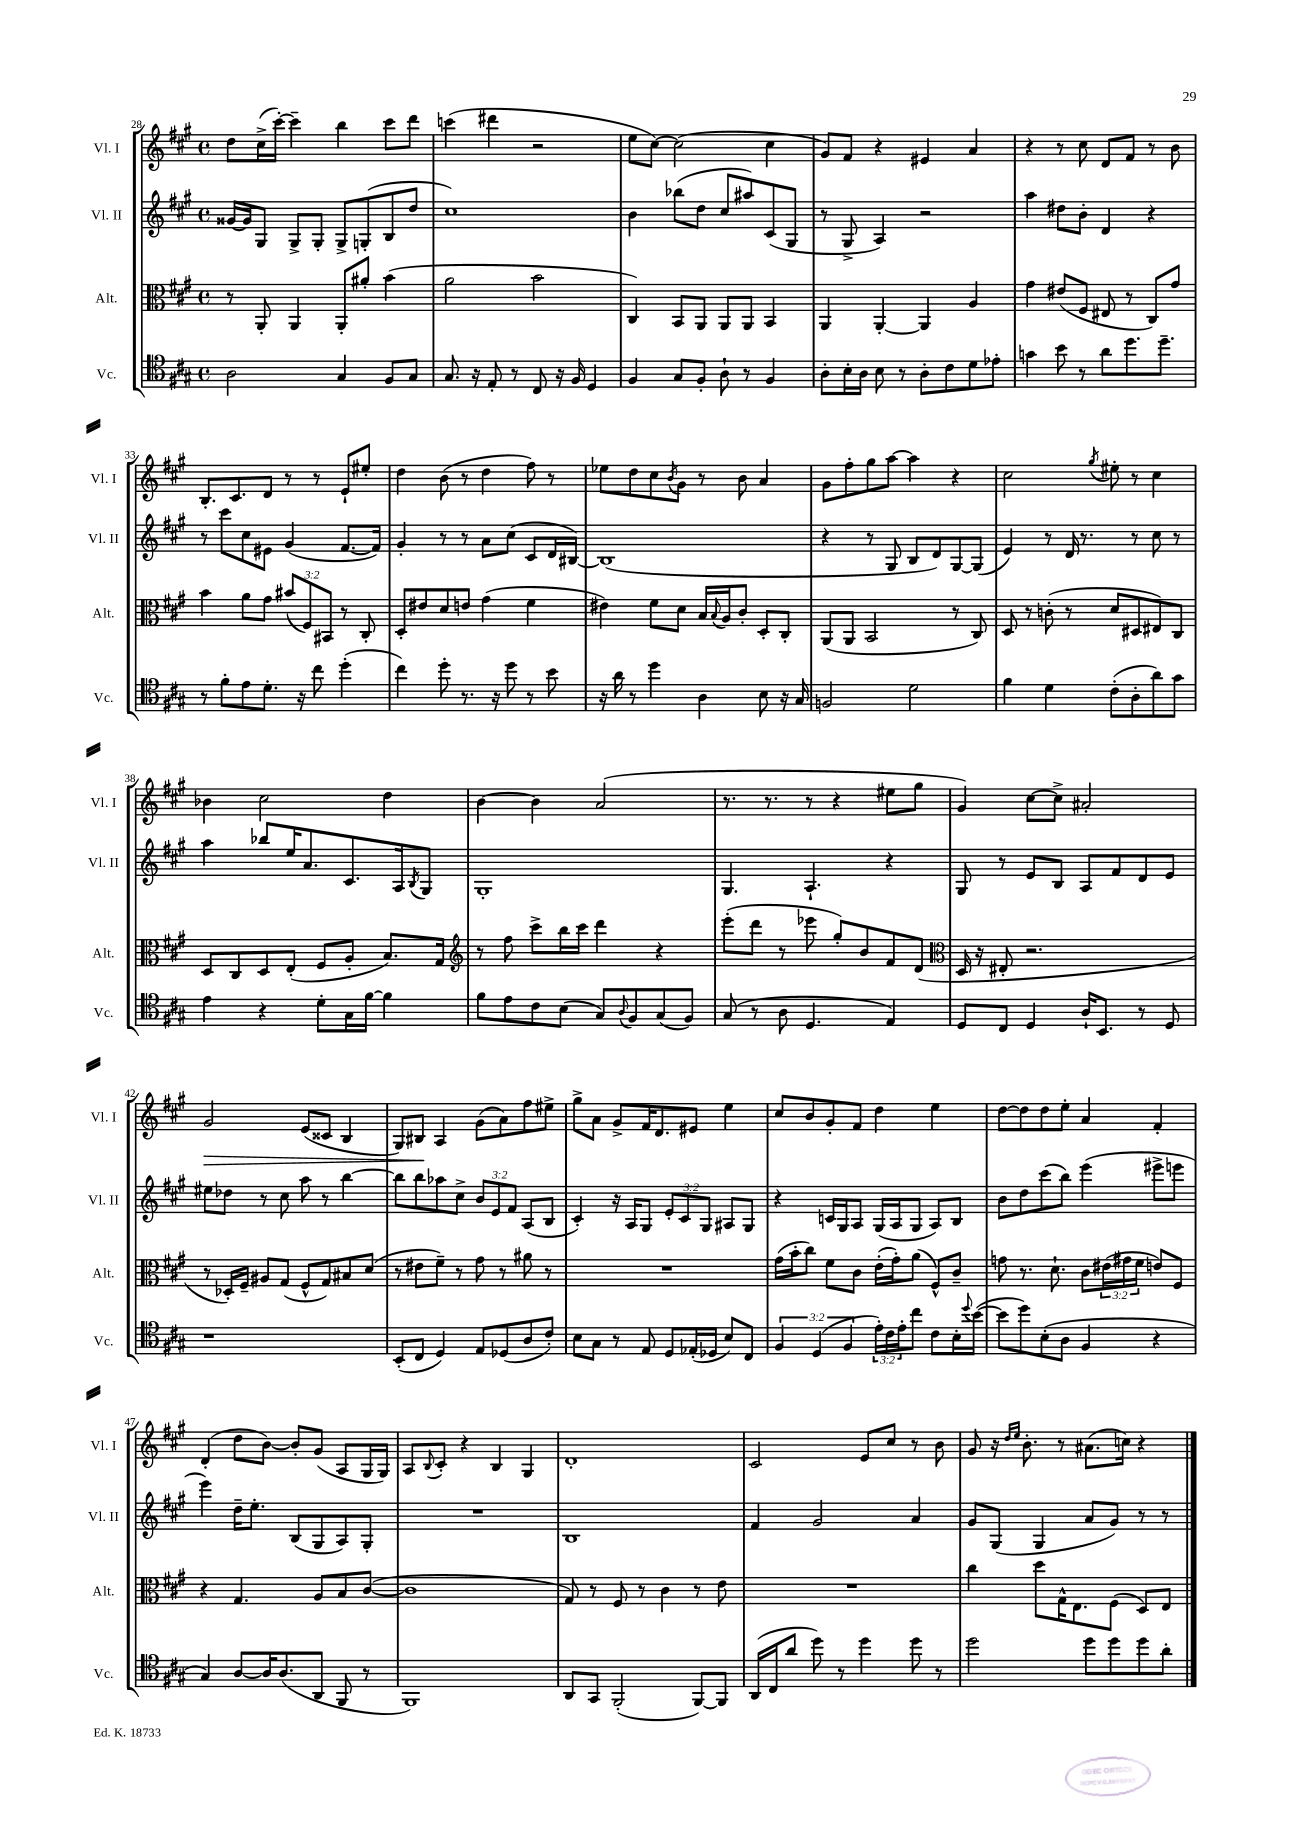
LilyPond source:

<<
\new StaffGroup <<
\new Staff = "s0" \with { instrumentName = "Vl. I" shortInstrumentName = "Vl. I" } {
    \clef treble \key a \major \defaultTimeSignature \time 4/4
    d''8 cis''16->( cis'''16~-.) cis'''4-- b''4 cis'''8 d'''8 |
    c'''4( dis'''4 r2 |
    e''8 cis''8~) cis''2( cis''4 |
    gis'8) fis'8 r4 eis'4 a'4 |
    r4 r8 cis''8 d'8 fis'8 r8 b'8 |
    b8.-. cis'8. d'8 r8 r8 e'8-! eis''8-. |
    d''4 b'8( r8 d''4 fis''8) r8 |
    ees''8 d''8 cis''8 \acciaccatura { b'8 } gis'8 r8 b'8 a'4 |
    gis'8 fis''8-. gis''8 a''8~ a''4 r4 |
    cis''2 \acciaccatura { gis''8 } eis''8-. r8 cis''4 |
    bes'4 cis''2 d''4 |
    b'4~ b'4 a'2( |
    r8. r8. r8 r4 eis''8 gis''8 |
    gis'4) cis''8~ cis''8-> ais'2-. |
    gis'2\> e'8( cisis'8 b4 |
    gis8) bis8\! a4 gis'8( a'8) fis''8 eis''8-> |
    gis''8-> a'8 gis'8-> fis'16 d'8. eis'8 e''4 |
    cis''8 b'8 gis'8-. fis'8 d''4 e''4 |
    d''8~ d''8 d''8 e''8-. a'4 fis'4-. |
    d'4-.( d''8 b'8~) b'8-. gis'8( a8 gis16 gis16) |
    a8 \appoggiatura { b8 } cis'8-. r4 b4 gis4 |
    d'1-. |
    cis'2 e'8 cis''8 r8 b'8 |
    gis'8 r16 \grace { d''16 e''16 } b'8.-. r8 ais'8.( c''16) r4 \bar "|." |
}
\new Staff = "s1" \with { instrumentName = "Vl. II" shortInstrumentName = "Vl. II" } {
    \clef treble \key a \major \defaultTimeSignature \time 4/4 \override Staff.TupletNumber.text = #tuplet-number::calc-fraction-text
    gisis'16~ gisis'16 gis8 gis8-> gis8-. gis8-> g8-.( b8 d''8 |
    cis''1) |
    b'4 bes''8( d''8 cis''8 ais''8) cis'8( gis8 |
    r8 gis8-> a4) r2 |
    a''4 dis''8 b'8-. d'4 r4 |
    r8 cis'''8 cis''8 eis'8 gis'4( fis'8.~ fis'16) |
    gis'4-. r8 r8 a'8 cis''8( cis'8 d'16 bis16~) |
    bis1( |
    r4 r8 gis8 b8 d'8) gis8~ gis8( |
    e'4) r8 d'16 r8. r8 cis''8 r8 |
    a''4 bes''8 e''16 a'8. cis'8. a16 \acciaccatura { b8 } gis8 |
    gis1-. |
    gis4. a4.-! r4 |
    gis8 r8 e'8 b8 a8 fis'8 d'8 e'8 |
    eis''8 des''8 r8 cis''8 a''8 r8 b''4~ |
    b''8 b''8 aes''8 cis''8-> \tuplet 3/2 { b'8 e'8 fis'8 } a8( b8 |
    cis'4-.) r16 a16 gis8 \tuplet 3/2 { e'8-. cis'8 gis8 } ais8 gis8 |
    r4 c'16 gis16 a8 gis16( a16 gis8 a8) b8 |
    b'8 d''8 cis'''8( b''8) e'''4( eis'''8-> e'''8 |
    e'''4) d''16-- e''8.-. b8( gis8 a8) gis8-. |
    R1 |
    b1 |
    fis'4 gis'2 a'4 |
    gis'8 gis8( gis4 a'8 gis'8) r8 r8 \bar "|." |
}
\new Staff = "s2" \with { instrumentName = "Alt." shortInstrumentName = "Alt." } {
    \clef alto \key a \major \defaultTimeSignature \time 4/4 \override Staff.TupletNumber.text = #tuplet-number::calc-fraction-text
    r8 a,8-. a,4 a,8-. ais'8-. b'4( |
    a'2 b'2 |
    cis4) b,8 a,8 a,8 a,8 b,4 |
    a,4 a,4~-. a,4 a4 |
    gis'4 eis'8( fis8 eis8 r8 cis8) gis'8 |
    b'4 a'8 gis'8 \tuplet 3/2 { bis'8( fis8) bis,8 } r8 cis8-. |
    d8-. eis'8 d'8 e'8 gis'4( fis'4 |
    eis'4) fis'8 d'8 b16 \appoggiatura { b8 } a16 cis'8-. d8-. cis8-. |
    a,8( a,8 b,2 r8 cis8) |
    d8 r8 c'8-.( r8 d'8 dis8 eis8) cis8 |
    d8 cis8 d8 e8-.( fis8 a8-. b8.) gis16 |
    \clef treble r8 fis''8 cis'''8-> b''16 cis'''16 d'''4 r4 |
    e'''8-.( d'''8 r8 ees'''8 gis''8-.) b'8 fis'8 d'8( |
    \clef alto d16 r16 eis8-. r2. |
    r8 des16-.) fis16-- ais8 gis8( fis8-^ gis8) bis8 d'8( |
    r8 eis'8 fis'8--) r8 gis'8 r8 ais'8 r8 |
    R1 |
    gis'16( b'16-. cis''8) fis'8 cis'8 e'16-.( gis'16-.) a'8( fis8-^) cis'8-- |
    g'8 r8. d'8.-! cis'8 \tuplet 3/2 { eis'16( gis'16 fis'16 } e'8) fis8 |
    r4 gis4. a8 b8 cis'8~( |
    cis'1 |
    gis8) r8 fis8 r8 cis'4 r8 e'8 |
    R1 |
    cis''4 d''8 gis16-^ e8. fis8( d8) e8 \bar "|." |
}
\new Staff = "s3" \with { instrumentName = "Vc." shortInstrumentName = "Vc." } {
    \clef tenor \key a \major \defaultTimeSignature \time 4/4 \override Staff.TupletNumber.text = #tuplet-number::calc-fraction-text
    a2 gis4 fis8 gis8 |
    gis8. r16 e8-. r8 cis8 r16 fis16 d4 |
    fis4 gis8 fis8-. a8-! r8 fis4 |
    a8-. b16-. a16 b8 r8 a8-. cis'8 d'8 ees'8-. |
    g'4 b'8 r8 a'8 d''8. d''8.-- |
    r8 fis'8-. e'8 d'8.-. r16 cis''8 d''4-.( |
    cis''4) d''8-. r8. r16 d''8 r8 b'8 |
    r16 a'16 r8 d''4 a4 b8 r16 gis16 |
    f2 d'2 |
    fis'4 d'4 cis'8-.( a8-. a'8) gis'8 |
    e'4 r4 d'8-. gis16 fis'16~ fis'4 |
    fis'8 e'8 cis'8 b8( gis8) \appoggiatura { a8 } fis8 gis8( fis8) |
    gis8( r8 a8 d4. e4) |
    d8 cis8 d4 a16-! b,8. r8 d8 |
    r1 |
    b,8-.( cis8 d4) e8 des8( a8 cis'8-.) |
    b8 gis8 r8 e8 d8 ees16-.( des16 b8) cis8 |
    \tuplet 3/2 { fis4 d4( fis4 } \tuplet 3/2 { e'16-.) cis'16 e'16-. } cis''8 cis'8 b16-. \appoggiatura { d''8 } b'16~( |
    b'8 d''8) b8-.( a8 fis4 r4 |
    gis4) a8~ a16 a8.( a,8 fis,8 r8 |
    fis,1) |
    a,8 gis,8 fis,2-.( fis,8~) fis,8 |
    a,16( cis16 a'8 d''8) r8 d''4 d''8 r8 |
    d''2 d''8 d''8 d''8 a'8-. \bar "|." |
}
>>
>>
\layout { \context { \Score currentBarNumber = #28 } }
